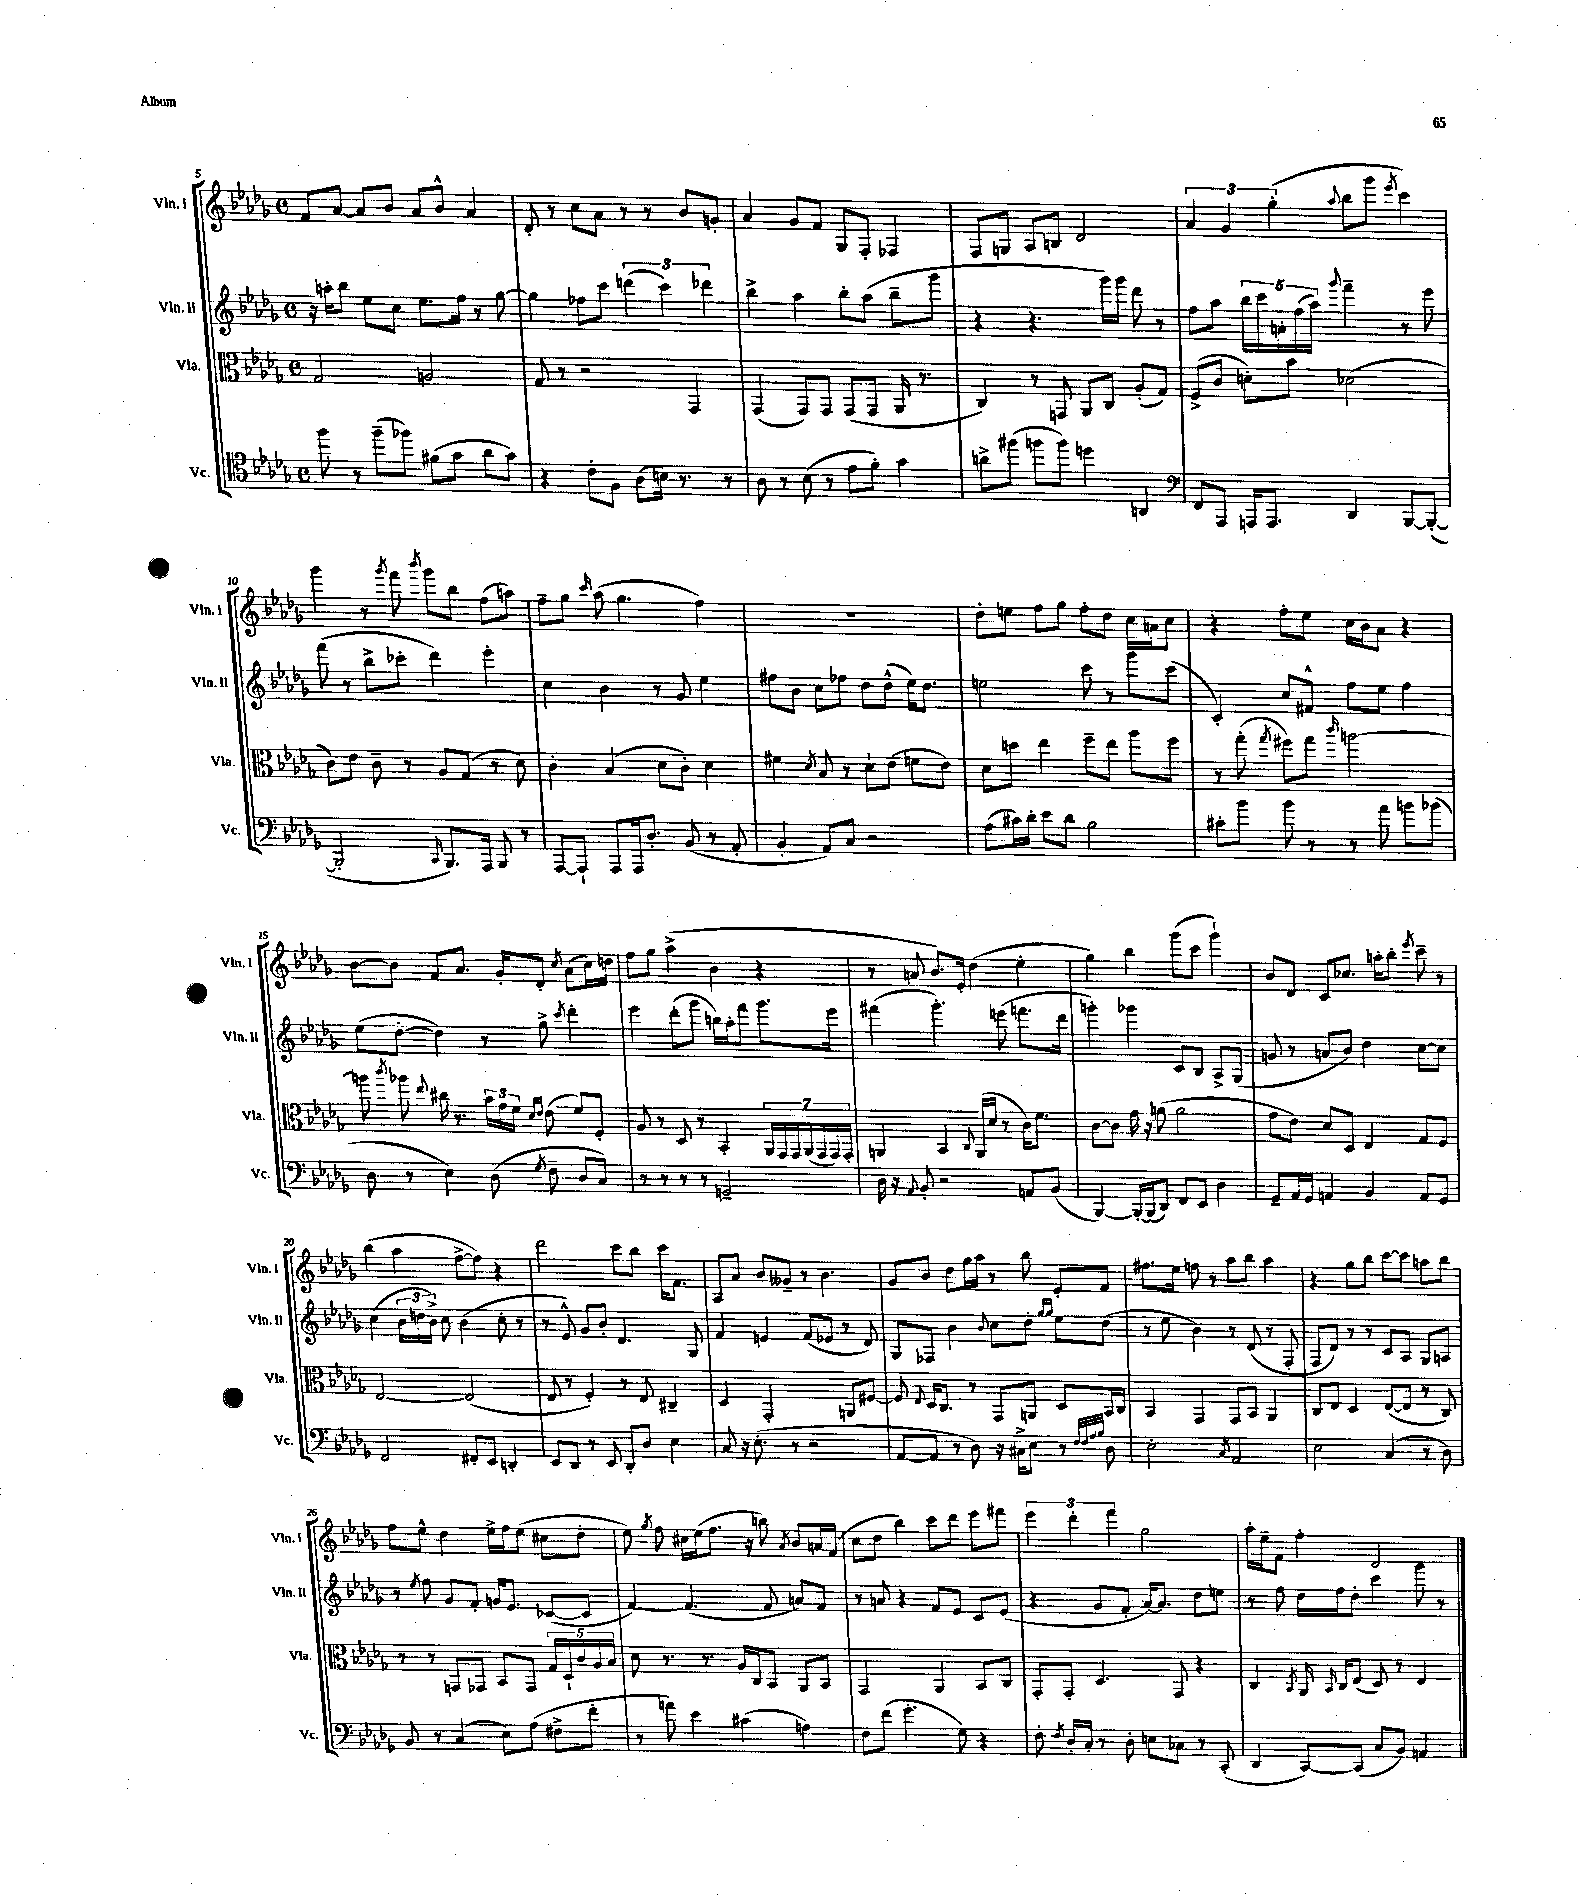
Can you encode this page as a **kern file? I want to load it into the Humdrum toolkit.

**kern	**kern	**kern	**kern
*staff4	*staff3	*staff2	*staff1
*clefC4	*clefC3	*clefG2	*clefG2
*k[b-e-a-d-g-]	*k[b-e-a-d-g-]	*k[b-e-a-d-g-]	*k[b-e-a-d-g-]
*M4/4	*M4/4	*M4/4	*M4/4
*met(c)	*met(c)	*met(c)	*met(c)
8ff	2G-	16r	8f
.	.	16aa'	.
8r	.	8bb-	[8a-
(8ff~	.	8ee-	8a-]
8ff-)	.	8cc	8b-
(8f#	2A	8.ee-	8a-
8g-	.	.	8b-^^
.	.	16ff	.
8a-	.	8r	4a-
8g-)	.	[8gg-	.
=	=	=	=
4r	8G-	4gg-]	8d-'
.	8r	.	8r
8c'	2r	8ff-	8cc
8F	.	8ccc	8a-
(8A-	.	(6ddd	8r
16B)	.	.	8r
.	.	6ccc)	.
8.r	.	.	.
.	4GG-	.	8b-
.	.	6ddd-	.
8r	.	.	8g'
=	=	=	=
8A-	(4GG-	4bb-^	4a-
8r	.	.	.
(8B-	8GG-)	4aa-	8g-
8r	8GG-	.	8f
8e-	(8GG-	8bb-'	8G-
8f')	8GG-	(8aa-	8F'
4g-	16AA-	8bb-~	4F-
.	8.r	.	.
.	.	8ggg-	.
=	=	=	=
8a^	4C)	4r	8F
(8ff#	.	.	8G
8ff	8r	4.r	8A-
8ff)	8GG	.	8B
4dd	8AA-	.	2d-
.	8C	16ggg-)	.
.	.	16ggg-	.
4AA	(8A-'	8ddd-	.
.	8G-)	8r	.
=	=	=	=
*clefF4	*	*	*
8FF	(8F^	8ff	6a-
8AAA-	8c	8aa-	.
.	.	.	6g-
16AAA	8d')	20bb-	.
.	.	20ccc	.
8.AAA	.	.	.
.	.	.	(6gg-'
.	.	20a'	.
.	8b-	.	.
.	.	(20ff	.
.	.	20aa-)	.
.	.	8qqggg-	8qqaa-
4DD-	(2d-	4fff~	8bb-
.	.	.	8ggg-
.	.	.	8qeee-
[8BBB-	.	8r	4ccc)
(8BBB-'_	.	8eee-	.
=	=	=	=
2BBB-']	8c)	(8fff	4ggg-
.	8e-	8r	.
.	8c~	8bb-^	8r
.	.	.	8qggg-
.	8r	8ccc-'	8fff
16qqCC	.	.	8qbbb-
8.BBB-)	8A-	4ddd-)	8ggg-
.	(8G-	.	8bb-
16AAA-	.	.	.
8BBB-	8r	4eee-'	(8ff
8r	8d-)	.	8aa)
=	=	=	=
[8AAA-	4c'	4cc	8ff~
8AAA-`]	.	.	8gg-
.	.	.	16qqccc
8AAA-	(4B-	4b-	(8aa-
16AAA-	.	.	4.gg-
8.D-'	.	.	.
.	8d-	8r	.
(8BB-	8c')	8g-	.
8r	4d-	4ee-	4ff)
8AA-'	.	.	.
=	=	=	=
4BB-'	4f#	8ff#	1r
.	.	8b-	.
.	8qd-	.	.
8AA-)	8B-	8cc	.
8C	8r	8ff-	.
2r	8d-`	8dd-	.
.	(8e-	(8dd-^^	.
.	8f	16ee-)	.
.	.	8.dd-	.
.	8e-)	.	.
=	=	=	=
(8A-	8d-	2ee	8dd-'
16c#)	8dd	.	8ee
16d-'	.	.	.
8e-	4ee-	.	8ff
8d-	.	.	8gg-
2B-	8ff~	8ccc	8ff'
.	8ee-	8r	8dd-
.	8aa-	8ggg-	16cc
.	.	.	16a
.	8ff	(8ccc	8cc
=	=	=	=
8c#'	8r	4c')	4r
8b-	(8gg-'	.	.
.	8qgg-	.	.
8b-	8ff#)	8cc	8ff'
8r	8gg-	8f#^^	8ee-
.	16qqccc	.	.
8r	[2aa	8ff	16cc
.	.	.	16b-
8a-	.	8ee-	8a-
8b	.	4ff	4r
(8b-	.	.	.
=	=	=	=
8D-	8aa]	(8ee-	[8b-
.	8qccc	.	.
8r	8aa-	[8dd-'	8b-]
.	8qqee-	.	.
4E-)	16cc#	4dd-])	8f
.	8.r	.	.
.	.	.	8.a-
(8D-	24b-	8r	.
.	24g-	.	.
.	.	.	16g-'
.	24f	.	.
.	16qqd-	.	.
8qG-	16qqe-	.	.
8F~	(8e-	8gg-^	8d-'
.	.	8qccc	8qcc
8D-	8f)	4ddd-'	(8a-
8C)	8F'	.	16cc)
.	.	.	16dd
=	=	=	=
8r	8A-	4eee-	8ff
8r	8r	.	8gg-
8r	8D-	(8ddd-'	(4aa-^
8r	8r	8ggg-	.
2GG~	4BB-'	16bb)	4b-
.	.	16aa-'	.
.	.	8fff	.
.	28AA-	8.ggg-	4r
.	28GG-	.	.
.	28GG-	.	.
.	(28AA-	.	.
.	28GG-	.	.
.	28GG-)	.	.
.	.	16eee-	.
.	28GG-'	.	.
=	=	=	=
16D-	4AA	(4fff#	8r
16r	.	.	.
8qqAA-	.	.	.
8BB-'	.	.	8a
2r	4BB-	4.ggg-')	8.b-)
.	.	.	16e-'
.	8qqC	.	.
.	(16AA	.	(4dd-
.	16d-	.	.
.	8r	(8eee	.
8AA	16c)	8.fff	4ee-'
.	8.f	.	.
(8BB-	.	.	.
.	.	16ddd-	.
=	=	=	=
[4BBB-)	[8c	4ggg')	4gg-)
.	8c]	.	.
16BBB-'_	16g-	4ggg-	4bb-
(16BBB-]	16r	.	.
8DD-)	(8a	.	.
8FF	2a	8c	(8ggg-
8EE-	.	8B-	8ccc
4D-	.	8A-^	4ggg-`)
.	.	(8G-	.
=	=	=	=
8GG-~	8g-	8g	8b-
16AA-	8e-)	8r	8d-
16GG-	.	.	.
4AA	8d-	8a	8c
.	8D-	8b-)	8.cc-
4BB-	4E-	4dd-	.
.	.	.	16aa'
.	.	.	8bb-'
.	.	.	8qeee-
8AA	8G-	[8cc	8ccc~
8GG-	8F	8cc]	8r
=	=	=	=
2FF	[2E-	(4cc	(4bb-
.	.	24b-	4aa-
.	.	24dd	.
.	.	24b-^)	.
.	.	8cc	.
8FF#'	(2E-]	(4b-	[8ff^
8EE-	.	.	8ff])
4DD'	.	8cc'	4r
.	.	8r	.
=	=	=	=
8EE-	8E-	8r	2ddd-
8DD-	8r	8e-^^)	.
8r	4F')	8g-	.
8EE-	.	8b-'	.
8DD-'	8r	4.d-	8ccc
8D-	8E-	.	8bb-
4E-	4C#~	.	16ccc
.	.	.	8.f
.	.	8G-	.
=	=	=	=
8C	4D-	4f	8A-
16r	.	.	8a-
(8.E-'	.	.	.
.	2GG-'	4e	8b-
8r	.	.	8g--~
2r	.	(8f	8r
.	.	8e-	4.b-
.	8AA	8r	.
.	[8F#	8d-)	.
=	=	=	=
[8AA-	8F#]	8G-	8g-
.	8qqE-	.	.
8AA-]	16D-	8F-	8b-
.	8.C	.	.
8r	.	4b-	8dd-
8D-)	8r	.	16gg-
.	.	.	16aa-
.	.	8qqb-	.
16r	8GG-	8cc	8r
16C#^	.	.	.
8E-	8AA	8dd-'	8bb-
.	.	16qqgg-	.
.	.	16qqgg-	.
8r	8D-	8ee-	8e-'
32qqF	.	.	.
32qqF	.	.	.
32qqA-	.	.	.
32qqB-	.	.	.
8D-	16BB-	(8dd-	8f
.	16C	.	.
=	=	=	=
2E-'	4BB-	8r	8.ff#
.	.	8ee-	.
.	.	.	16ee-
.	4GG-	4b-)	8ff
.	.	.	8r
8qC	.	.	.
2AA-	8GG-	8r	8aa-
.	8BB-	(8d-	8bb-
.	4AA-	8r	4aa-
.	.	8F'	.
=	=	=	=
2E-	8C	8F	4r
.	8E-	8d-)	.
.	4D-	8r	8gg-
.	.	8r	8bb-
(4C	([8E-	8c	[8ccc
.	8E-]	8A-	8ccc]
8r	8r	8G-	8aa
8D-)	8C)	8A	8bb-
=	=	=	=
8BB-	8r	8r	8ff
.	.	8qee-	.
8r	8r	8ff	8ee-^^
(4C	8GG	8g-	4dd-
.	8GG-	8f'	.
8E-)	8BB-	16g	16ee-^
.	.	8.e-	16ff
(8A-	8GG-	.	(8ee-
8F#^	20G-	([8c-	8cc#
.	20D-`	.	.
.	20c	.	.
8f'	.	8c-]	8dd-'
.	20A-	.	.
.	20B-	.	.
=	=	=	=
8r	8d-	[4f)	8ee-)
.	.	.	8qgg-
8a)	8.r	.	8ff
4e-	.	(4.f]	16cc#
.	8.r	.	(16ee-
.	.	.	8.ff
(4c#	16A-	.	.
.	16C	.	16r
.	8BB-	8f	8bb)
.	.	.	8qa-
4A)	8AA-	8a)	8b-
.	8BB-	8f	16a
.	.	.	(16f
=	=	=	=
8F	2GG-	8r	8cc
(8f	.	8a	8dd-
4.g-'	.	4r	4bb-)
.	4AA-	8f	8ccc
8G-)	.	8e-	8ddd-
4r	8BB-	8c	8eee-
.	8C	(8e-	8fff#
=	=	=	=
8F'	8GG-'	4r	6eee-
8qF	.	.	.
16D-'	8GG-'	.	.
.	.	.	6ddd-'
16C'	.	.	.
8r	4.D-	8g-	.
.	.	.	6fff
8D-'	.	8f'	.
8E	.	[16a-)	2gg-
.	.	8.a-]	.
8C-	8GG-	.	.
8r	4r	8dd-	.
(8CC'	.	8ee	.
=	=	=	=
4DD-	4C	8r	16aa-'
.	.	.	16ee-~
.	.	8ff	8f
.	8qBB-	.	.
[8CC)	16AA-	16dd-	4ff'
.	16qqBB-	.	.
.	16C	16ff	.
(8CC]	(8E-	8dd-'	.
8C	8D-)	4ccc	2d-
8BB-)	8r	.	.
4AA	4E-	8ggg-	.
.	.	8r	.
==	==	==	==
*-	*-	*-	*-
